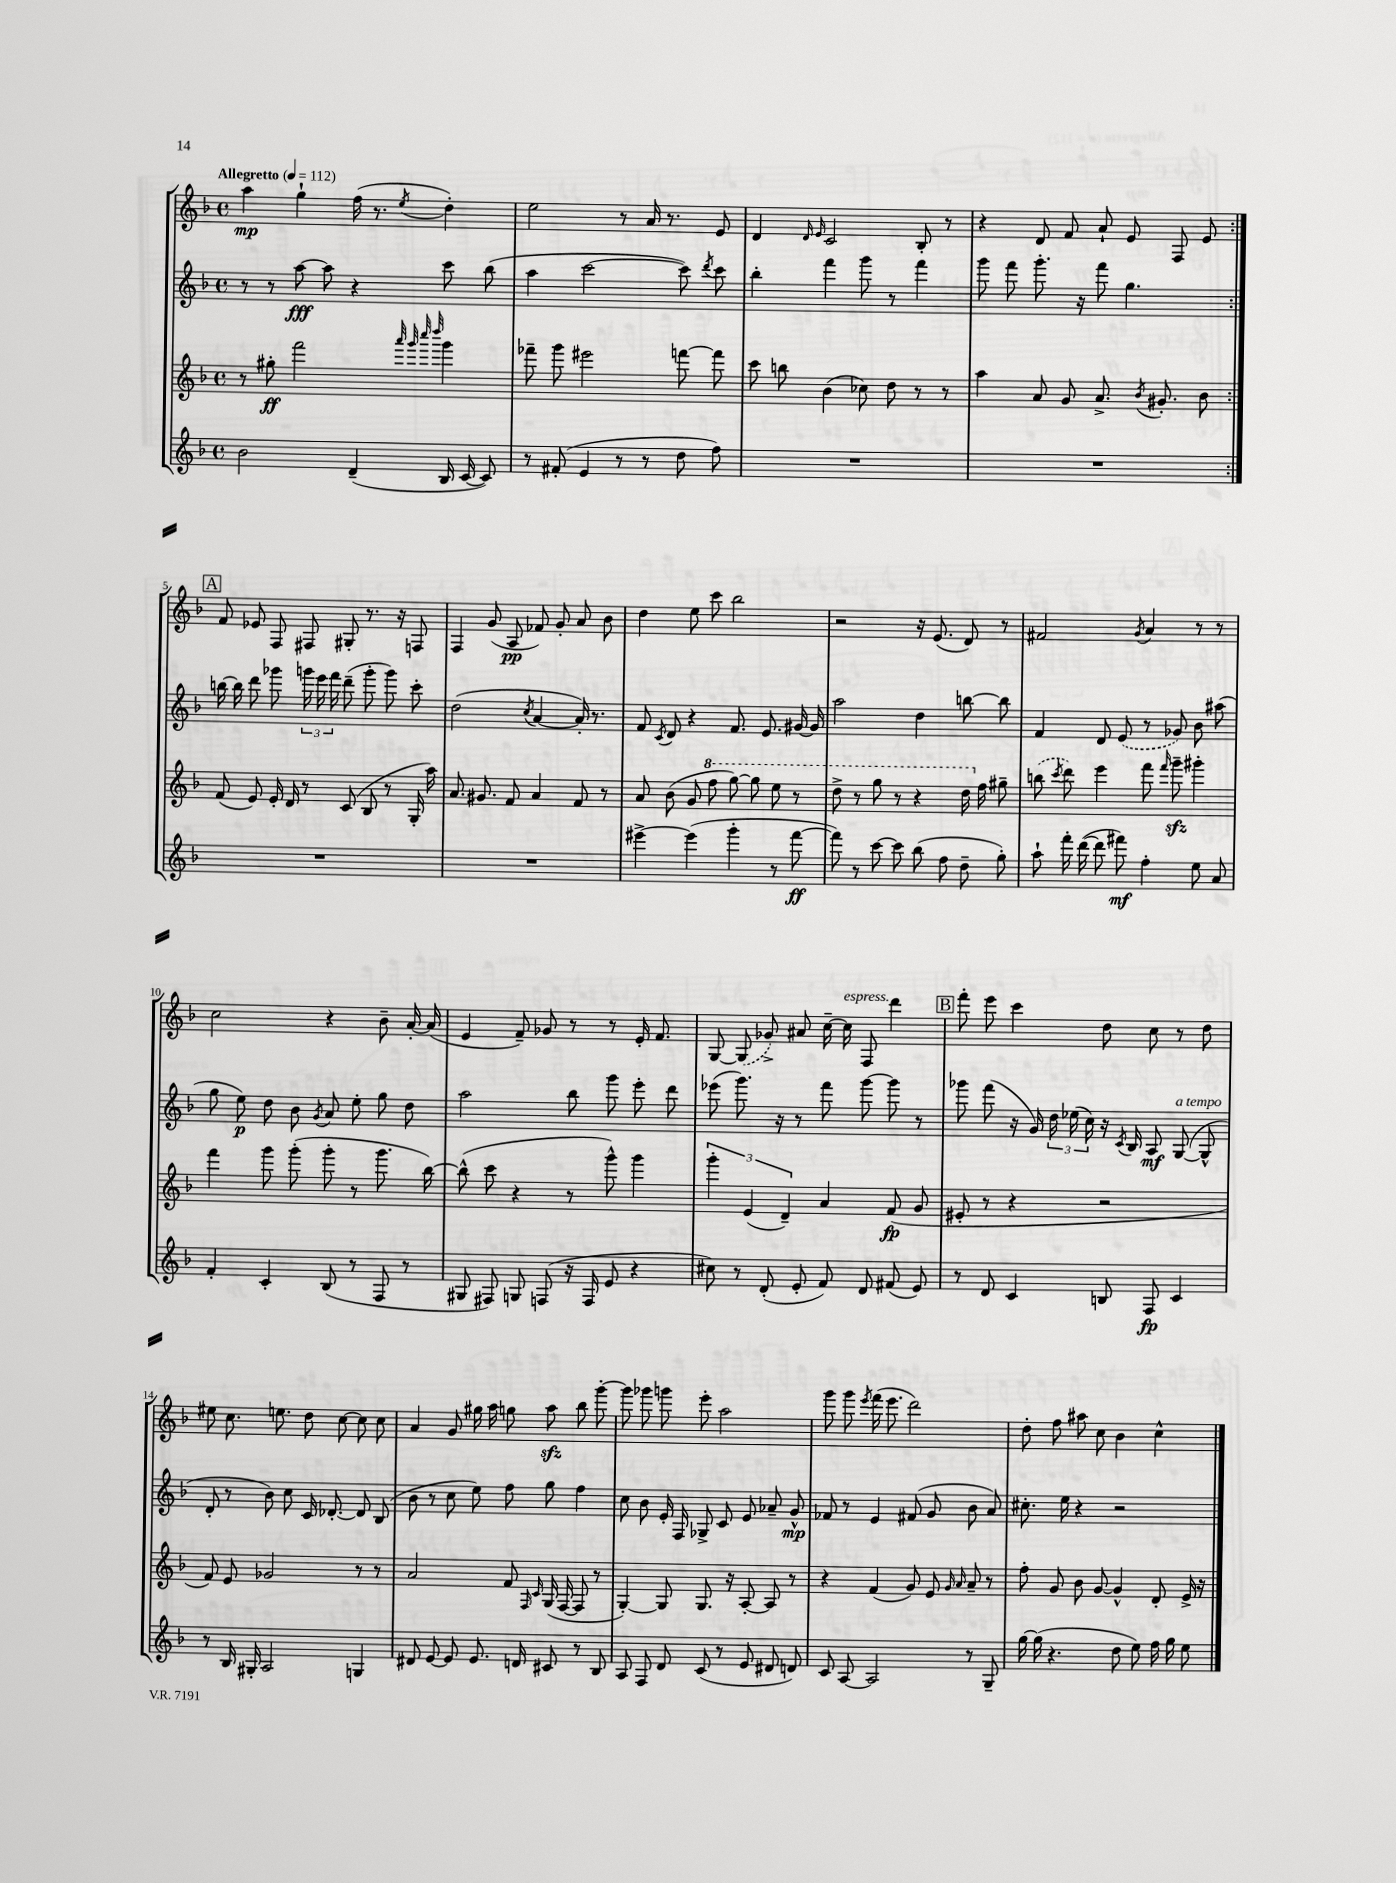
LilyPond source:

<<
\new StaffGroup <<
\new Staff = "s0" {
    \clef treble \key f \major \defaultTimeSignature \time 4/4 \tempo "Allegretto" 4 = 112
    \autoBeamOff \repeat volta 2 { a''4\mp g''4-! f''16( r8. \acciaccatura { e''8 } d''4-.) |
    e''2 r8 a'16 r8. e'8 |
    d'4 \grace { d'16 e'16 } c'2 bes8-. r8 |
    r4 d'8 f'8 a'8-! e'8 f8 e'8 | }
    \mark \markup { \box "A" } f'8 ees'8 f8 fis8 gis8-. r8. r16 f8 |
    f4 g'8( a8\pp fes'8) g'8-. a'8 bes'8 |
    d''4 e''8 c'''8 bes''2 |
    r2 r16 e'8.( d'8) r8 |
    fis'2 \acciaccatura { g'8 } a'4 r8 r8 |
    c''2 r4 bes'8-- a'16~-. a'16( |
    e'4 f'8--) ges'8 r8 r8 e'16-. f'8. |
    g8~ \once \slurDashed g8( ges'8->) ais'8 c''16~-- c''16^\markup { \italic "espress." } f8 d'''4 |
    \mark \markup { \box "B" } f'''8-. e'''8 c'''4 d''8 c''8 r8 d''8 |
    eis''8 c''8. e''8. d''8 c''8~ c''8 c''8 |
    a'4 g'8 gis''16 a''16 g''8 a''8\sfz bes''8 g'''8~-. |
    g'''8 ges'''8 g'''8 e'''8-. a''2 |
    g'''8 g'''8 \acciaccatura { e'''8 } f'''16( e'''8. d'''2) |
    d''8-. f''8 ais''8 c''8 bes'4 c''4-^ \bar "|." |
}
\new Staff = "s1" {
    \clef treble \key f \major \defaultTimeSignature \time 4/4
    \autoBeamOff \repeat volta 2 { r8 r8 a''8~\fff a''8 r4 c'''8 bes''8( |
    a''4 c'''2~ c'''8) \acciaccatura { d'''8 } c'''8 |
    bes''4-. f'''4 g'''8 r8 f'''4 |
    g'''8 f'''8 g'''8.-. r16 f'''8 g''4. | }
    \mark \markup { \box "A" } b''16~ b''16 d'''8 ges'''8 \tuplet 3/2 { g'''16 e'''16 f'''16 } d'''8--( g'''8-. g'''8) c'''8-. |
    d''2( \acciaccatura { c''8 } a'4~ a'16-.) r8. |
    f'8 \acciaccatura { c'8 } d'8 r4 f'8. e'8. gis'16~ gis'16 |
    a''2 d''4 b''8~ b''8 |
    f'4 d'8 \once \slurDashed e'8( r8 ges'8) bes'8 ais''8( |
    g''8 e''8\p) d''8 bes'8 \acciaccatura { g'8 } a'8 e''8-. g''8 d''8 |
    a''2 bes''8 g'''8 e'''8-. d'''8 |
    ees'''8( g'''8.) r16 r8 f'''8 g'''8~ g'''8 r8 |
    \mark \markup { \box "B" } ges'''8 f'''8( r16 g'16) \tuplet 3/2 { d''16 ees''16( c''16) } r16 \acciaccatura { c'8 } bes16 a8\mf g8~^\markup { \italic "a tempo" }( g8-^ |
    d'8-. r8 bes'8) c''8 c'16 des'8.~-. des'8 bes8( |
    bes'8 r8 c''8 e''8) f''8 g''8 f''4 |
    c''8 bes'8 e'16-. f16 ges8-> c'8 e'8 aes'8-- g'8-^\mp |
    fes'8 r8 e'4 fis'8( g'8 bes'8 a'8) |
    cis''8.-. e''16 r4 r2 \bar "|." |
}
\new Staff = "s2" {
    \clef treble \key f \major \defaultTimeSignature \time 4/4
    \autoBeamOff \repeat volta 2 { r8 gis''8-.\ff f'''2 \grace { a'''32 g'''32 c''''32 d''''32 } g'''4 |
    fes'''8-- g'''8 eis'''2 f'''8~ f'''8 |
    c'''8 b''8 bes'4( ces''8) d''8 r8 r8 |
    a''4 a'8 g'8 a'8.-> \acciaccatura { bes'8 } gis'8.-. bes'8 | }
    \mark \markup { \box "A" } f'8( e'8) e'16-. d'16 r8 c'8( bes8 r8 g16-. a''16) |
    a'8. gis'8. f'8 a'4 f'8 r8 |
    a'8 bes'8( g'8 \ottava #1 f'''8 g'''8~) g'''8 e'''8 r8 |
    d'''8-> r8 g'''8 r8 r4 d'''16 \ottava #0 f''16 gis''8-- |
    \once \slurDashed b''8( \acciaccatura { c'''8 } d'''8) e'''4 f'''8 \grace { f'''16 } g'''8--\sfz gis'''4-. |
    f'''4 g'''8 g'''8-.( g'''8-. r8 g'''8. bes''16~) |
    bes''8-^( c'''8 r4 r8 g'''8-^) g'''4 |
    \tuplet 3/2 { g'''4-. e'4( d'4--) } a'4 f'8\fp( g'8 |
    \mark \markup { \box "B" } eis'8-. r8 r4 r2 |
    f'8) e'8 ges'2 r8 r8 |
    a'2 f'8 \grace { f16 c'16 } g16( f16~ f8 r8 |
    g4~-.) g8 g8. r16 a8~-. a8 r8 |
    r4 f'4( g'8) e'8 \grace { g'16 a'16 } a'8-- r8 |
    f''8-. g'8 bes'8 g'8~ g'4-^ d'8-. e'16-> r16 \bar "|." |
}
\new Staff = "s3" {
    \clef treble \key f \major \defaultTimeSignature \time 4/4
    \autoBeamOff \repeat volta 2 { bes'2 d'4--( bes16 c'16~ c'8) |
    r8 fis'8-.( e'4 r8 r8 d''8 f''8) |
    R1 |
    R1 | }
    \mark \markup { \box "A" } R1 |
    R1 |
    eis'''4~-> eis'''4( g'''4-. r8 f'''8~\ff |
    f'''8) r8 c'''8~ c'''8 bes''8( f''8 d''8-- g''8-.) |
    a''8-! f'''16-. d'''16~( d'''8 fis'''8\mf) f''4-. e''8 a'8 |
    f'4-. c'4-. bes8( r8 f8 r8 |
    gis8 fis8) g8 f8( r16 f16 e'8 r4 |
    cis''8) r8 d'8-.( e'8-. f'8) d'8 fis'8( e'8) |
    \mark \markup { \box "B" } r8 d'8 c'4 b8 f8\fp c'4 |
    r8 bes16 gis16-. a2 g4 |
    dis'8 e'8~ e'8 e'8. d'16 cis'8 r8 bes8 |
    a8 f8 d'8 c'8( r8 e'8 dis'8 d'8) |
    c'8 a8~ a2 r8 g8-- |
    g''16~ g''16( r4. d''8 e''8) f''16 g''16 e''8 \bar "|." |
}
>>
>>
